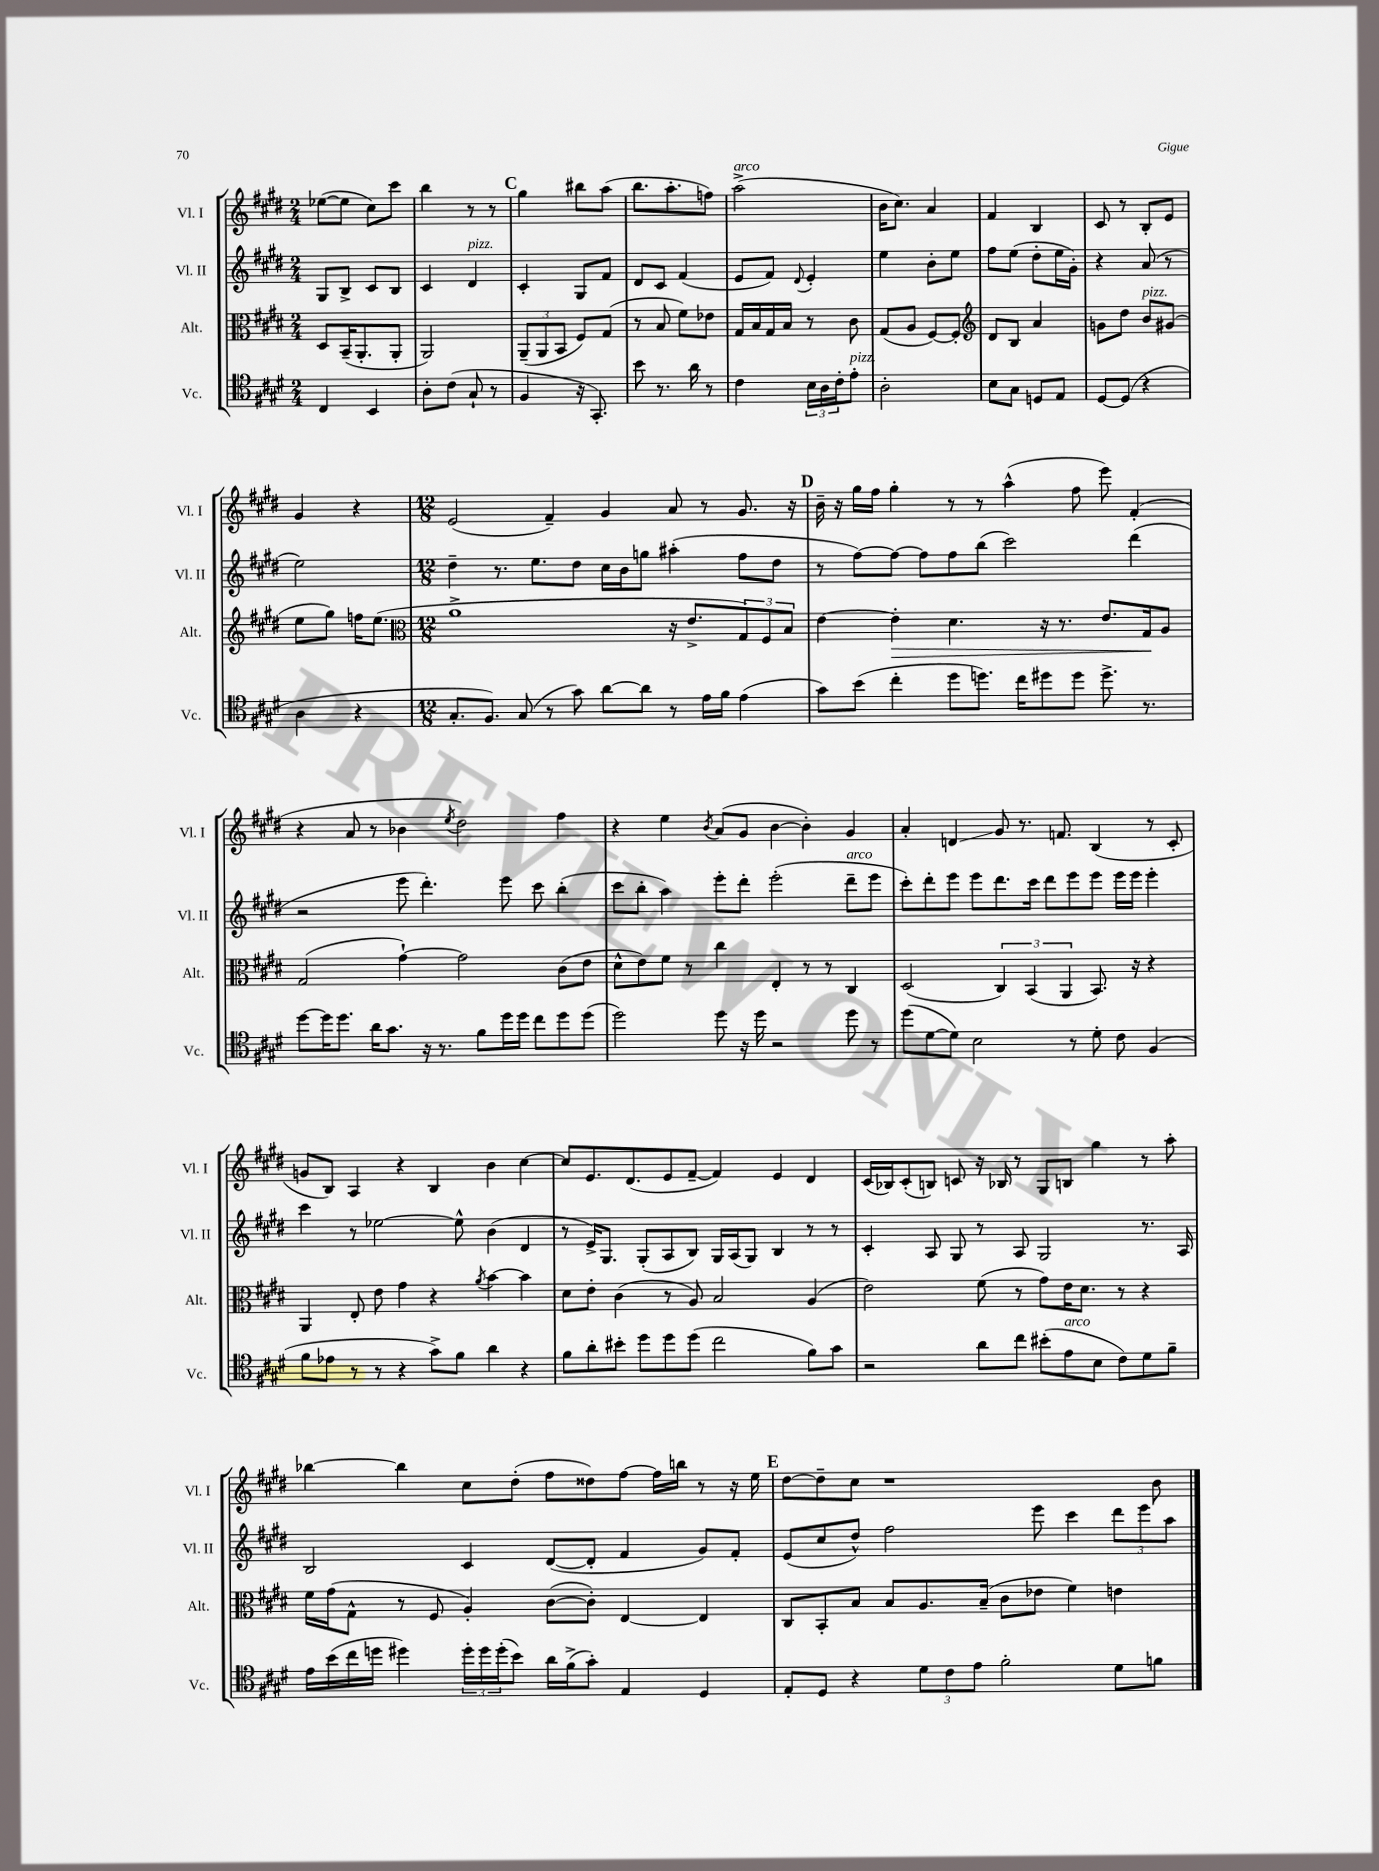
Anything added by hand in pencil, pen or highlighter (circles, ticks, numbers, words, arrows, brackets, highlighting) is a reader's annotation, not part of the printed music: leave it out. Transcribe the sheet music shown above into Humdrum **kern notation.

**kern	**kern	**kern	**kern
*staff4	*staff3	*staff2	*staff1
*clefC4	*clefC3	*clefG2	*clefG2
*k[f#c#g#d#]	*k[f#c#g#d#]	*k[f#c#g#d#]	*k[f#c#g#d#]
*M2/4	*M2/4	*M2/4	*M2/4
4C#/	8D#/L	8G#/L	([8ee-\L
.	(16BB~/K	8B^/J	8ee-\]J
.	8.AA'/	.	.
4BB/	.	8c#/L	8cc#\L)
.	8AA'/J	8B/J	8ccc#\J
=	=	=	=
8A'\L	2AA/)	4c#/	4bb\
(8c#\J	.	.	.
8G#`/	.	4d#/	8r
8r	.	.	8r
=	=	=	=
4F#/	(12AA~/L	4c#'/	4gg#\
.	12AA/	.	.
.	12BB/J	.	.
16r	8F#/L)	8G#/L	8bb#\L
8.GG#'/)	.	.	.
.	(8G#/J	8f#/J	(8aa\J
=	=	=	=
8b\	8r	8d#/L	8.bb\L
8.r	8B/	8c#/J	.
.	.	.	8.aa'\
.	8f#\L)	(4f#/	.
16a\	.	.	.
8r	8e-\J	.	8ff\J)
=	=	=	=
4c#\	16G#/LL	8e/L	(2aa^\
.	16B/	.	.
.	16G#/	8f#/J)	.
.	16B/JJ	.	.
.	.	8qqd#/	.
24B\LL	8r	4e'/	.
24A\	.	.	.
24c#'\J	.	.	.
8e'\J	8c#\	.	.
=	=	=	=
2A'\	(8G#/L	4ee\	16b\LK
.	.	.	8.cc#\J)
.	8A/J	.	.
.	[8F#/L)	8b'\L	4a/
.	8F#'/]J	8ee\J	.
=	=	=	=
*	*clefG2	*	*
8B\L	8d#/L	8ff#\L	4f#/
8G#\J	8B/J	(8ee\J	.
8D/L	4a/	8dd#'\L	4B/
8E/J	.	16ee\L	.
.	.	16g#'\JJ)	.
=	=	=	=
[8D#/L	8g\L	4r	8c#/
(8D#/]J	8dd#\J	.	8r
4r	8b/L	(8a/	8B'/L
.	(8g#/J	8r	8e/J
=	=	=	=
4A\	8ee\L	2ee\)	4g#/
.	8gg#\J)	.	.
4r	16ff\LK	.	4r
.	(8.ee\J	.	.
=	=	=	=
*	*clefC3	*	*
*M12/8	*M12/8	*M12/8	*M12/8
8.G#'/L	1a^	4dd#~\	(2e/
8.F#/J)	.	.	.
.	.	8.r	.
(8G#/	.	.	.
.	.	8.ee\L	.
8r	.	.	4f#~/)
8g#\)	.	8dd#\J	.
[8a\L	.	16cc#\LL	4g#/
.	.	16b\J	.
8a\]J	.	8gg\J	.
8r	16r	(4aa#'\	8a/
.	8.e^/L	.	.
16e\LL	.	.	8r
16f#\JJ	.	.	.
(4e\	12G#/)	8ff#\L	8.g#/
.	12F#/	.	.
.	.	8dd#\J	.
.	12B/J	.	.
.	.	.	16r
=	=	=	=
8g#\L)	[4e\	8r	16b~\
.	.	.	16r
(8b\J	.	[8ff#\L)	16gg#\LL
.	.	.	16ff#\JJ
4cc#'\	4e'\]	8ff#\_J	4gg#'\
.	.	8ff#\]L	.
8dd#\L	4.d#\	8ff#\	8r
8.dd\J)	.	(8bb\J	8r
.	.	2ccc#\)	(4aa^^\
16cc#\LK	.	.	.
8dd#\	16r	.	.
.	8.r	.	.
8dd#\J	.	.	8ff#\
8.dd#^\	8.e/L	.	8eee\)
.	.	(4ddd#\	(4f#'/
8.r	16G#/k	.	.
.	8A/J	.	.
=	=	=	=
[8dd#\L	(2G#/	2r	4r
16dd#\]K	.	.	.
8.dd#\J	.	.	.
.	.	.	8a/
16a\LK	.	.	8r
8.g#\J	.	.	.
.	[4g#`\)	8eee\	4b-\
16r	.	4.ddd#'\)	.
8.r	.	.	.
.	.	.	8qee/
.	2g#\]	.	2dd#\)
8f#\L	.	.	.
16dd#\L	.	8eee\	.
16dd#\JJ	.	.	.
8cc#\L	.	8ccc#\	.
8dd#\	(8c#\L	(4bb'\	4ff#\
(8dd#\J	8e\J	.	.
=	=	=	=
2dd#\)	8d#^^\L	8ccc#\L	4r
.	8e\)	8bb'\J	.
.	8f#\J	4aa\)	4ee\
.	8r	.	.
.	.	.	8qb/
8dd#\	4cc#\	8eee'\L	(8a/L
16r	.	8ddd#'\J	8g#/J
16dd#\	.	.	.
2r	4E'/	(2eee'\	[4b\
.	8r	.	4b'\])
.	8r	.	.
8dd#\	4C#/	8ddd#~\L	4g#/
8r	.	8eee\J	.
=	=	=	=
(8dd#\L	(2D#/	8ccc#'\L)	4a'/
[8d#\	.	8ddd#'\	.
8d#\]J)	.	8eee\J	4d/
2B\	.	8eee\L	.
.	6C#/)	8.ddd#\	8g#/
.	.	.	8.r
.	(6BB/	.	.
.	.	16ccc#\Jk	.
.	.	8ddd#\L	.
.	.	.	8.f/
.	6AA/	.	.
8r	.	8eee\	.
8d#'\	8.BB/)	8eee\J	(4B/
8c#\	.	16eee\LL	.
.	16r	16eee\JJ	.
(4F#/	4r	4eee'\	8r
.	.	.	8c#'/
=	=	=	=
8f#\L	4AA/	4ccc#\	8g/L
8e-\J	.	.	8B/J)
8r	8E'/	8r	4A/
8r	8e\	[2ee-\	.
4r	4g#\	.	4r
8g#^\L)	4r	.	4B/
8f#\J	.	8ee-^^\]	.
.	8qa/	.	.
4a\	[4b\	(4b\	4b\
4r	4b\]	4d#/	[4cc#\
=	=	=	=
8f#\L	8d#\L	8r	8cc#/]L
8a'\	8e'\J	16e^/LK)	8.e/
.	.	8.G#/J	.
8b#'\J	(4c#\	.	.
.	.	.	(8.d#/
8dd#\L	.	(8G#'/L	.
8dd#\	8r	8A/	8e/
(8dd#\J	8A/)	8B/J)	[8f#~/J
2cc#\	2B/	16G#/LL	4f#/])
.	.	(16A/J	.
.	.	8G#/J)	.
.	.	4B/	4e/
8f#\L)	(4A/	8r	4d#/
8g#\J	.	8r	.
=	=	=	=
2r	2e\)	4c#'/	(16c#/LL
.	.	.	16B-/J)
.	.	.	(8c#'/
.	.	8A/	8B/J)
.	.	8G#/	8c/
8a\L	(8f#\	8r	16r
.	.	.	16B-/
8cc#\J	8r	8A/	8r
(8b#'\L	8g#\L)	2G#/	8G#/L
8e\	16e\K	.	8B/J
.	8.d#\J	.	.
8B\J	.	.	4gg#\
8c#\L)	8r	.	.
8d#\	4r	8.r	8r
8f#~\J	.	.	8aa'\
.	.	16A/	.
=	=	=	=
16e\LL	16f#\LL	2B/	[4bb-\
(16b\	(16g#\J	.	.
16cc#\	8G#^^\J	.	.
16dd\JJ	.	.	.
4dd#\)	8r	.	4bb-\]
.	8F#/	.	.
24dd#'\LL	4A'/)	4c#/	8cc#\L
24dd#\	.	.	.
(24dd#'\J	.	.	.
8b\J)	.	.	(8dd#'\J
16a\LL	([8c#\L	([8d#/L	8ff#\L
(16f#^\J	.	.	.
8g#'\J)	8c#'\]J)	8d#'/]J	8dd##\)
4E/	[4E/	4f#/	[8ff#\J
.	.	.	16ff#\]LL
.	.	.	16bb\JJ
4D#/	4E/]	8g#/L)	8r
.	.	8f#'/J	16r
.	.	.	16ee\
=	=	=	=
8E'/L	8C#/L	(8e/L	[8dd#\L
8D#/J	8BB'/	8cc#/	8dd#~\]
4r	8B/J	8dd#^^/J)	8cc#\J
.	8B/L	2ff#\	1r
12d#\L	8.A/	.	.
12c#\	.	.	.
12e\J	.	.	.
.	(16B~/Jk	.	.
2f#'\	8c#\L	.	.
.	8e-\J	8eee\	.
.	4f#\)	4ccc#\	.
8d#\L	4e\	12ddd#\L	.
.	.	12eee\	.
8f\J	.	.	8b\
.	.	12aa\J	.
==	==	==	==
*-	*-	*-	*-
